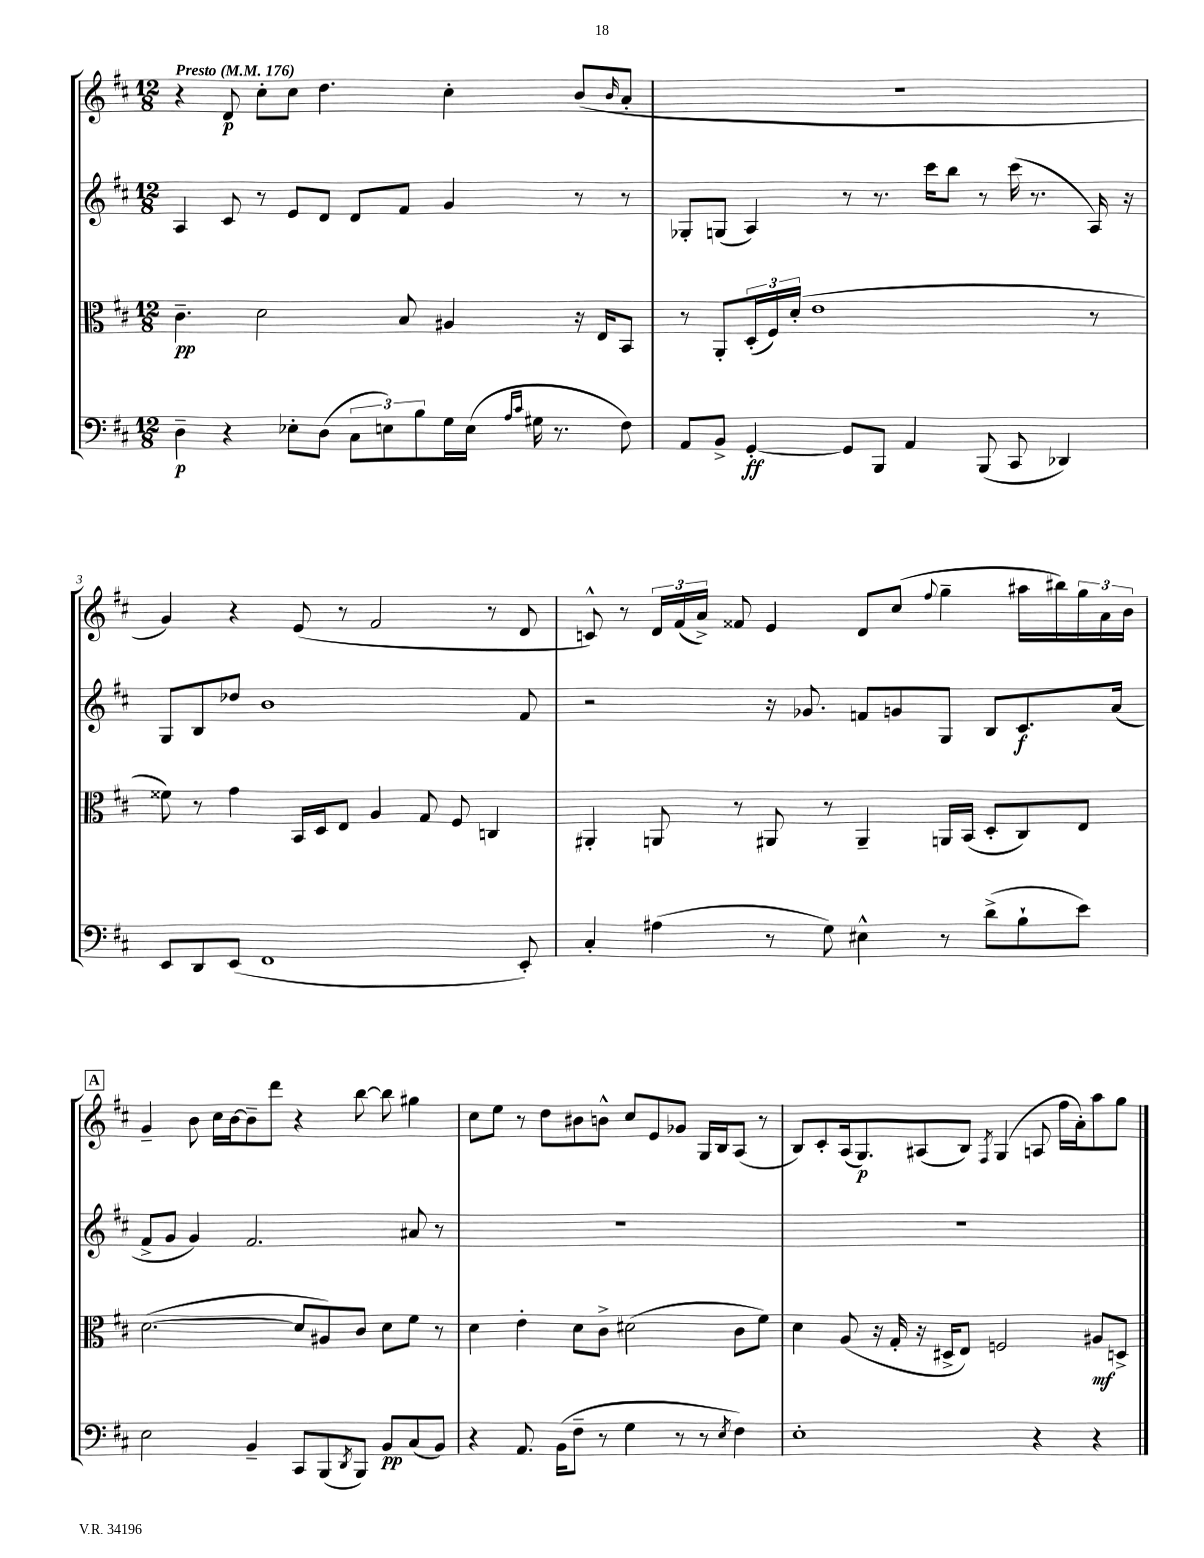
<<
\new StaffGroup <<
\new Staff = "s0" {
    \clef treble \key d \major \numericTimeSignature \time 12/8 \tempo "Presto" 4 = 176
    r4 d'8\p cis''8-. cis''8 d''4. cis''4-. b'8( \grace { b'16 } a'8-. |
    R1. |
    g'4) r4 e'8( r8 fis'2 r8 d'8 |
    c'8-^) r8 \tuplet 3/2 { d'16 fis'16( a'16->) } fisis'8 e'4 d'8 cis''8( \appoggiatura { fis''8 } g''4-- ais''16 bis''16) \tuplet 3/2 { g''16 a'16 b'16 } |
    \mark \markup { \box "A" } g'4-- b'8 cis''16 b'16~ b'8-- d'''8 r4 b''8~ b''8 gis''4 |
    cis''8 e''8 r8 d''8 bis'8 b'8-^ cis''8 e'8 ges'8 g16 b16 a8( r8 |
    b8) cis'8-. a16( g8.\p) ais8( b8) \acciaccatura { fis8 } g4( a8 fis''16 a'16-.) a''8 g''8 \bar "|." |
}
\new Staff = "s1" {
    \clef treble \key d \major \numericTimeSignature \time 12/8
    a4 cis'8 r8 e'8 d'8 d'8 fis'8 g'4 r8 r8 |
    ges8-. g8( a4) r8 r8. cis'''16 b''8 r8 cis'''16( r8. a16) r16 |
    g8 b8 des''8 b'1 fis'8 |
    r2 r16 ges'8. f'8 g'8 g8 b8 cis'8.\f a'16( |
    \mark \markup { \box "A" } fis'8-> g'8 g'4) fis'2. ais'8 r8 |
    R1. |
    R1. \bar "|." |
}
\new Staff = "s2" {
    \clef alto \key d \major \numericTimeSignature \time 12/8
    cis'4.--\pp d'2 b8 ais4 r16 e16 b,8 |
    r8 a,8-. \tuplet 3/2 { d16-.( fis16) d'16-.( } e'1 r8 |
    fisis'8) r8 g'4 b,16 d16 e8 a4 g8 fis8 c4 |
    ais,4-. a,8 r8 ais,8 r8 ais,4-- a,16 b,16( d8-. cis8) e8 |
    \mark \markup { \box "A" } d'2.~( d'8 ais8) cis'8 d'8 fis'8 r8 |
    d'4 e'4-. d'8 cis'8-> dis'2( cis'8 fis'8) |
    d'4 a8( r16 g16-. r16 dis16-> e8) f2 ais8\mf d8-> \bar "|." |
}
\new Staff = "s3" {
    \clef bass \key d \major \numericTimeSignature \time 12/8
    d4--\p r4 ees8-. d8( \tuplet 3/2 { cis8 e8) b8 } g16 e16( \grace { a16 cis'16 } gis16 r8. fis8) |
    a,8 b,8-> g,4~-.\ff g,8 b,,8 a,4 b,,8( cis,8 des,4) |
    e,8 d,8 e,8( fis,1 e,8-.) |
    cis4-. ais4( r8 g8) eis4-^ r8 d'8->( b8-! e'8) |
    \mark \markup { \box "A" } e2 b,4-- cis,8 b,,8( \acciaccatura { d,8 } b,,8) b,8\pp cis8( b,8) |
    r4 a,8. b,16( fis8-- r8 g4 r8 r8 \acciaccatura { e8 } fis4) |
    e1-. r4 r4 \bar "|." |
}
>>
>>
